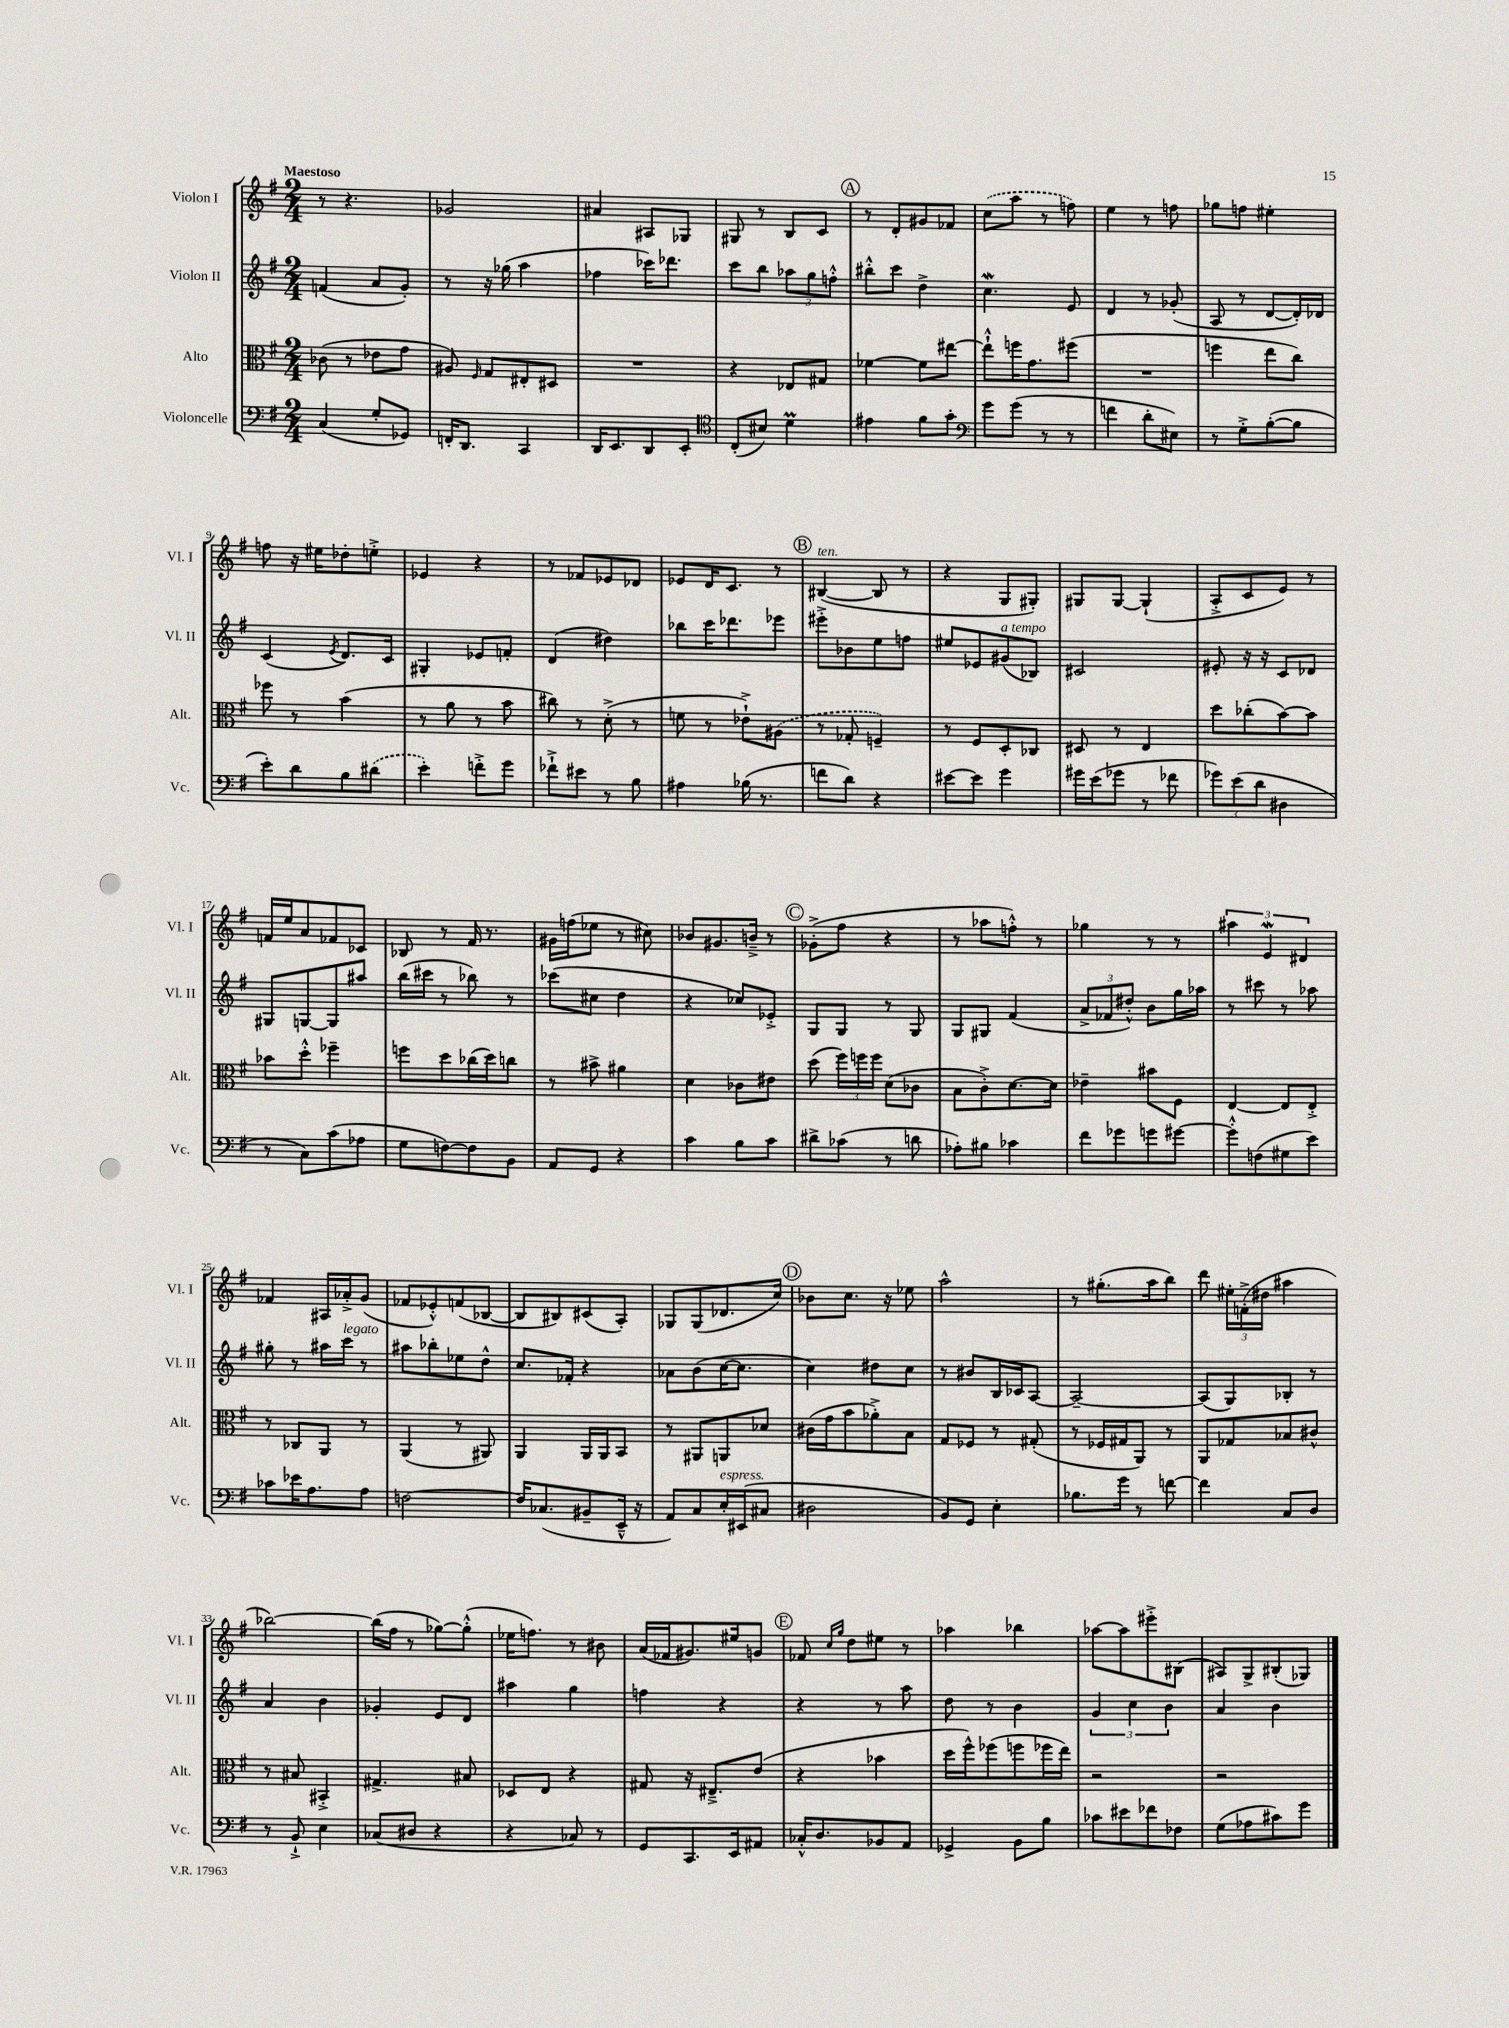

**kern	**kern	**kern	**kern
*part4	*part3	*part2	*part1
*staff4	*staff3	*staff2	*staff1
*I"Violoncelle	*I"Alto	*I"Violon II	*I"Violon I
*I'Vc.	*I'Alt.	*I'Vl. II	*I'Vl. I
*clefF4	*clefC3	*clefG2	*clefG2
*k[f#]	*k[f#]	*k[f#]	*k[f#]
*M2/4	*M2/4	*M2/4	*M2/4
=1	=1	=1	=1
!	!	!	!LO:TX:a:B:t=Maestoso
(4C/	(8c-X\	(4fn/	8r
.	8r	.	4.r
8G'/L	8e-X\L	8a/L	.
8GG-X/J)	8g\J	8g'/J)	.
=2	=2	=2	=2
16FFn'/KL	8A#X/)	8r	2g-X/
8.DD/J	.	.	.
.	16qqF#/	.	.
.	8G/L	16r	.
.	.	(16gg-X\	.
4CC/	8E#X'/	4aa\	.
.	8D#X/J	.	.
=3	=3	=3	=3
16DD/KL	2r	4ff-X\	4a#X/
8.EE/	.	.	.
8DD/	.	16ccc-X\KL)	8A#X/L
.	.	8.ddd-X\J	.
8EE'/J	.	.	8G-X/J
=4	=4	=4	=4
*clefC4	*	*	*
(8C'/L	4r	8ccc\L	8G#X/
8B#X/J)	.	8bb\J	8r
4dM\	8E-X/L	12aa-X\L	8B/L
.	.	12gg\	.
.	8G#X/J	.	8c/J
.	.	12ffn'^^\J	.
!!LO:REH:place=s1:t=A
=5	=5	=5	=5
4e#X\	[4f-X\	8bb#X'^^\L	8r
.	.	8ccc\J	8d'/L
8f#\L	8f-\L]	4dd^\	8g#X/
8g'\J	[8ee#X\J	.	8f-X/J
=6	=6	=6	=6
*clefF4	*	*	*
8g\L	8ee#`^^\L]	4.ccw\	(8cc\L
(8g\J	16ffn\K	.	8aa\J
.	8.g\	.	.
8r	.	.	8r
8r	(8ff#X\J	8e/	8ffn\)
=7	=7	=7	=7
4fn\	2r	4d/	4ee\
8d'\L	.	8r	8r
8E#X\J)	.	(8g-X'/	8ffn\
=8	=8	=8	=8
8r	4ffn\	8A/	8gg-X\L
8G'^\L	.	8r	8ffn\J
([8B'\	8ee\L	[8d/L	4ee#X'\
8B\J]	8cc\J)	16d'/L])	.
.	.	16d-X/JJ	.
!!LO:LB:g=z
=9	=9	=9	=9
8e'\L)	8ff-X\	(4c/	8ffn\
8d\	8r	.	16r
.	.	.	16ee#X\KL
.	.	8qe/	.
8B\	(4b\	8.d/L)	8dd-X'\
(8d#X\J	.	.	8een'^\J
.	.	16c/Jk	.
=10	=10	=10	=10
4e'\)	8r	4G#X'/	4e-X/
.	8a\	.	.
8fn'^\L	8r	8e-X/L	4r
8g\J	8b\	8fn'/J	.
=11	=11	=11	=11
8f-X`^\L	8cc#X\)	(4d/	8r
8e#X\J	8r	.	8f-X/L
8r	(8d'^\	4dd#X\)	8e-X/
8B\	8r	.	8d-X/J
=12	=12	=12	=12
4A#X\	8fn\	8bb-X\L	8e-X/L
.	8r	16ccc\K	16d/K
.	.	8.ddd-X\	8.c/J
(16B-X\	8e-X`^\L)	.	.
8.r	.	.	.
.	(8A#X\J	8eee-X\J	8r
!!LO:REH:place=s1:t=B
=13	=13	=13	=13
!	!	!	!LO:TX:a:i:t=ten.
8fn\L	8r	8eee#X'^\L	([4B#X/
8d\J)	8G-X'/	8b-X\	.
4r	4Fn~/)	8ee\	8B#/]
.	.	8ffn\J	8r
=14	=14	=14	=14
[8e#X\L	8r	8ee#X/L	4r
8e#\J]	8F#/L	8e-X/	.
!	!	!LO:TX:a:i:t=a tempo	!
4g\	8D'/	(8g#X/	8G/L
.	8C-X/J	8B-X/J)	8G#X'/J)
=15	=15	=15	=15
16g#X\LL	8D#X/	2c#X/	8G#X/L
(16e\J	.	.	.
8g-X\J	8r	.	[8G#/J
8r	4E/	.	(4G#`/]
8f-X\	.	.	.
=16	=16	=16	=16
12g-X\L)	8dd\L	8e#X'/	8A'^/L
(12e\	.	.	.
.	(8cc-X'\	16r	8c/
12d\J	.	.	.
.	.	16r	.
4D#X\	[8b\)	8c/L	8e/J)
.	8b\J]	8d-X/J	8r
!!LO:LB:g=z
=17	=17	=17	=17
8r	8b-X\L	8G#X/L	16fn/LL
.	.	.	16ee/J
8C\L)	8dd'^^\J	[8Gn/	8a/
(8c\	4ff-X~\	8G/]	8f-X/
8A-X\J	.	8aa#X/J	8c-X/J
=18	=18	=18	=18
8G\L	8ffn\L	(16bb\LL	8B-X/
.	.	16ccc#X\JJ	.
[8Fn\)	8dd\	8r	8r
8F\]	(16cc-X\L	8bb-X\)	16f#/
.	16dd\J)	.	8.r
8BB\J	8ccn\J	8r	.
=19	=19	=19	=19
8AA/L	8r	(8ccc-X\L	16g#X\LL
.	.	.	(16ffn\J
8GG/J	8b#X^\	8cc#X\J	8ee-X\J
4r	4a#X\	4dd\	8r
.	.	.	8cc#X\)
=20	=20	=20	=20
4c\	4d\	4r	8b-X/L
.	.	.	8.g#X/
8B\L	8c-X\L	8cc-X/L)	.
.	.	.	16bn~^/Jk
8c\J	8e#X\J	8e-X'^/J	8r
!!LO:REH:place=s1:t=C
=21	=21	=21	=21
8d#X^\L	(8dd\	8G/L	(8g-X'^\L
(8c-X\J	24ff#\LL)	8G/J	8ff#\J
.	24ffn\	.	.
.	24ff\JJ	.	.
8r	(8d\L	8r	4r
8dn\	8c-X\J	8G/	.
=22	=22	=22	=22
8A-X'\L)	8B\L	8G/L	8r
8B#X\J	8c'^\)	8G#X/J	8aa-X\L
4c-X\	[8.d\	(4f#/	8ffn'^^\J)
.	.	.	8r
.	16d\Jk]	.	.
=23	=23	=23	=23
8f#\L	4e-X~\	12a^/L	4gg-X\
.	.	12f-X/	.
8g-X\	.	.	.
.	.	12dd#X'^^/J)	.
8gn\	8b#X\L	8b\L	8r
[8g#X\J	8F#\J	16gg\L	8r
.	.	16aa-X\JJ	.
=24	=24	=24	=24
8g#'^^\L]	[4E/	8r	6aa#X\
(8Fn\	.	8ccc#X\	.
.	.	.	6eW/
8G#X\	8E/L]	8r	.
.	.	.	6d#X/
8e\J)	8E'^/J	8aa-X\	.
!!LO:LB:g=z
=25	=25	=25	=25
8c-X\L	8r	8gg#X'\	4f-X/
16e-X\K	8C-X/L	8r	.
8.A\	.	.	.
.	8AA/J	16aa#X\LL	16A#X/LL
!	!	!LO:TX:a:i:t=legato	!
.	.	16ccc\JJ	16a-X'^/J
8A\J	8r	8r	(8g/J
=26	=26	=26	=26
[2Fn\	(4AA/	8aa#X\L	8f-X/L
.	.	8bb-X'\	8e-X'^^/)
.	8r	8ee-X\	(8fn/
.	8AA#X/)	8dd^^\J	[8B-X/J
=27	=27	=27	=27
16F/KL]	4AA/	8.cc/L	8B-/L]
(8.C-X/	.	.	.
.	.	.	8B#X/)
.	.	16f-X'/Jk	.
8BB#X~/	16AA/LL	4r	(8c#X/
.	16AA/J	.	.
16EE~^^/Jk	8BB/J	.	8A'/J)
16r	.	.	.
=28	=28	=28	=28
8AA/L)	8r	8a-X\L	8G-X/L
8C/	8AA#X/L	(8b\	(8G-/
!LO:TX:a:i:t=espress.	!	!	!
16E'/L	8AAn/	[16cc\K	8.d-X/
(16EE#X/J	.	8.cc\J]	.
8C#X/J	8d-X/J	.	.
.	.	.	16cc/Jk)
!!LO:REH:place=s1:t=D
=29	=29	=29	=29
2D#X\	(16c#X\LL	4cc\)	8b-X\L
.	16g\J	.	.
.	8b\	.	8.cc\J
.	8a-X'^\)	8dd#X\L	.
.	.	.	16r
.	8B\J	8cc\J	8ee-X\
=30	=30	=30	=30
8BB/L)	8G/L	8r	2aa^^\
8GG/J	8F-X/J	8b#X/L	.
4E'\	8r	16B/L	.
.	.	16c-X/J	.
.	(8G#X'/	[8A/J	.
=31	=31	=31	=31
8.B-X\L	8r	2A~/_	8r
.	16F-X/LL	.	(8.gg#X'\L
16g\Jk	16G#X/J	.	.
8r	8AA/J)	.	.
.	.	.	16aa\k
[8fn\	8r	.	8bb\J)
=32	=32	=32	=32
4f\]	8AA/L	(8A/L]	8ddd\
.	8G-X/	8G/)	24ee#X'\LL
.	.	.	(24fn'^\
.	.	.	24dd#X\JJ
8C/L	8B-X/	8B-X'/J	4aa#X\
8D/J	8c#X^^/J	8r	.
!!LO:LB:g=z
=33	=33	=33	=33
8r	8r	4a/	[2bb-X\)
8BB`^/	8B#X/	.	.
4E\	4BB#X'^/	4b\	.
=34	=34	=34	=34
(8C-X/L	4.G#X^/	4g-X'/	(16bb-\LL]
.	.	.	16ff#\JJ
8D#X/J	.	.	8r
4r	.	8e/L	[8gg-X\L)
.	8B#X/	8d/J	(8gg-'^^\J]
=35	=35	=35	=35
4r	8D-X/L	4aa#X\	16ee-X\KL
.	.	.	8.ffn\J)
.	8E/J	.	.
8C-X/)	4r	4gg\	8r
8r	.	.	8b#X\
=36	=36	=36	=36
8GG/L	8G#X/	4ffn\	(16a/LL
.	.	.	16f-X/J
8.CC/	16r	.	8.g#X/)
.	8.E#X~^/L	.	.
.	.	4r	.
16EE/k	.	.	16ee#X/k
8AA#X/J	(8e/J	.	8gn/J
!!LO:REH:place=s1:t=E
=37	=37	=37	=37
16C-X'^^/KL	4r	4r	8f-X/
8.D/	.	.	.
.	.	.	16qqcc/LL
.	.	.	16qqgg/JJ
.	.	.	8dd\L
8BB-X/	4b-X\	8r	8ee#X\J
8AA/J	.	8aa\	8r
=38	=38	=38	=38
4GG-X^/	16dd\LL	8dd\	4aa-X\
.	16ff#^^\J)	.	.
.	(8ff-X\	8r	.
8BB\L	8ffn\	4b\	4bb-X\
8B\J	16ff-X\L	.	.
.	16ee\JJ)	.	.
=39	=39	=39	=39
8c-X\L	2r	6g/	[8aa-X\L
8e#X\	.	.	8aa-\]
.	.	6cc\	.
8f-X\	.	.	8eee#X'^\
.	.	6b\	.
8F-X\J	.	.	(8B#X\J
=40	=40	=40	=40
(8G\L	2r	4a/	8A#X/L)
8A-X\	.	.	8G^/
8c#X\)	.	4b\	(8B#X'/
8g\J	.	.	8G-X/J)
==	==	==	==
*-	*-	*-	*-
